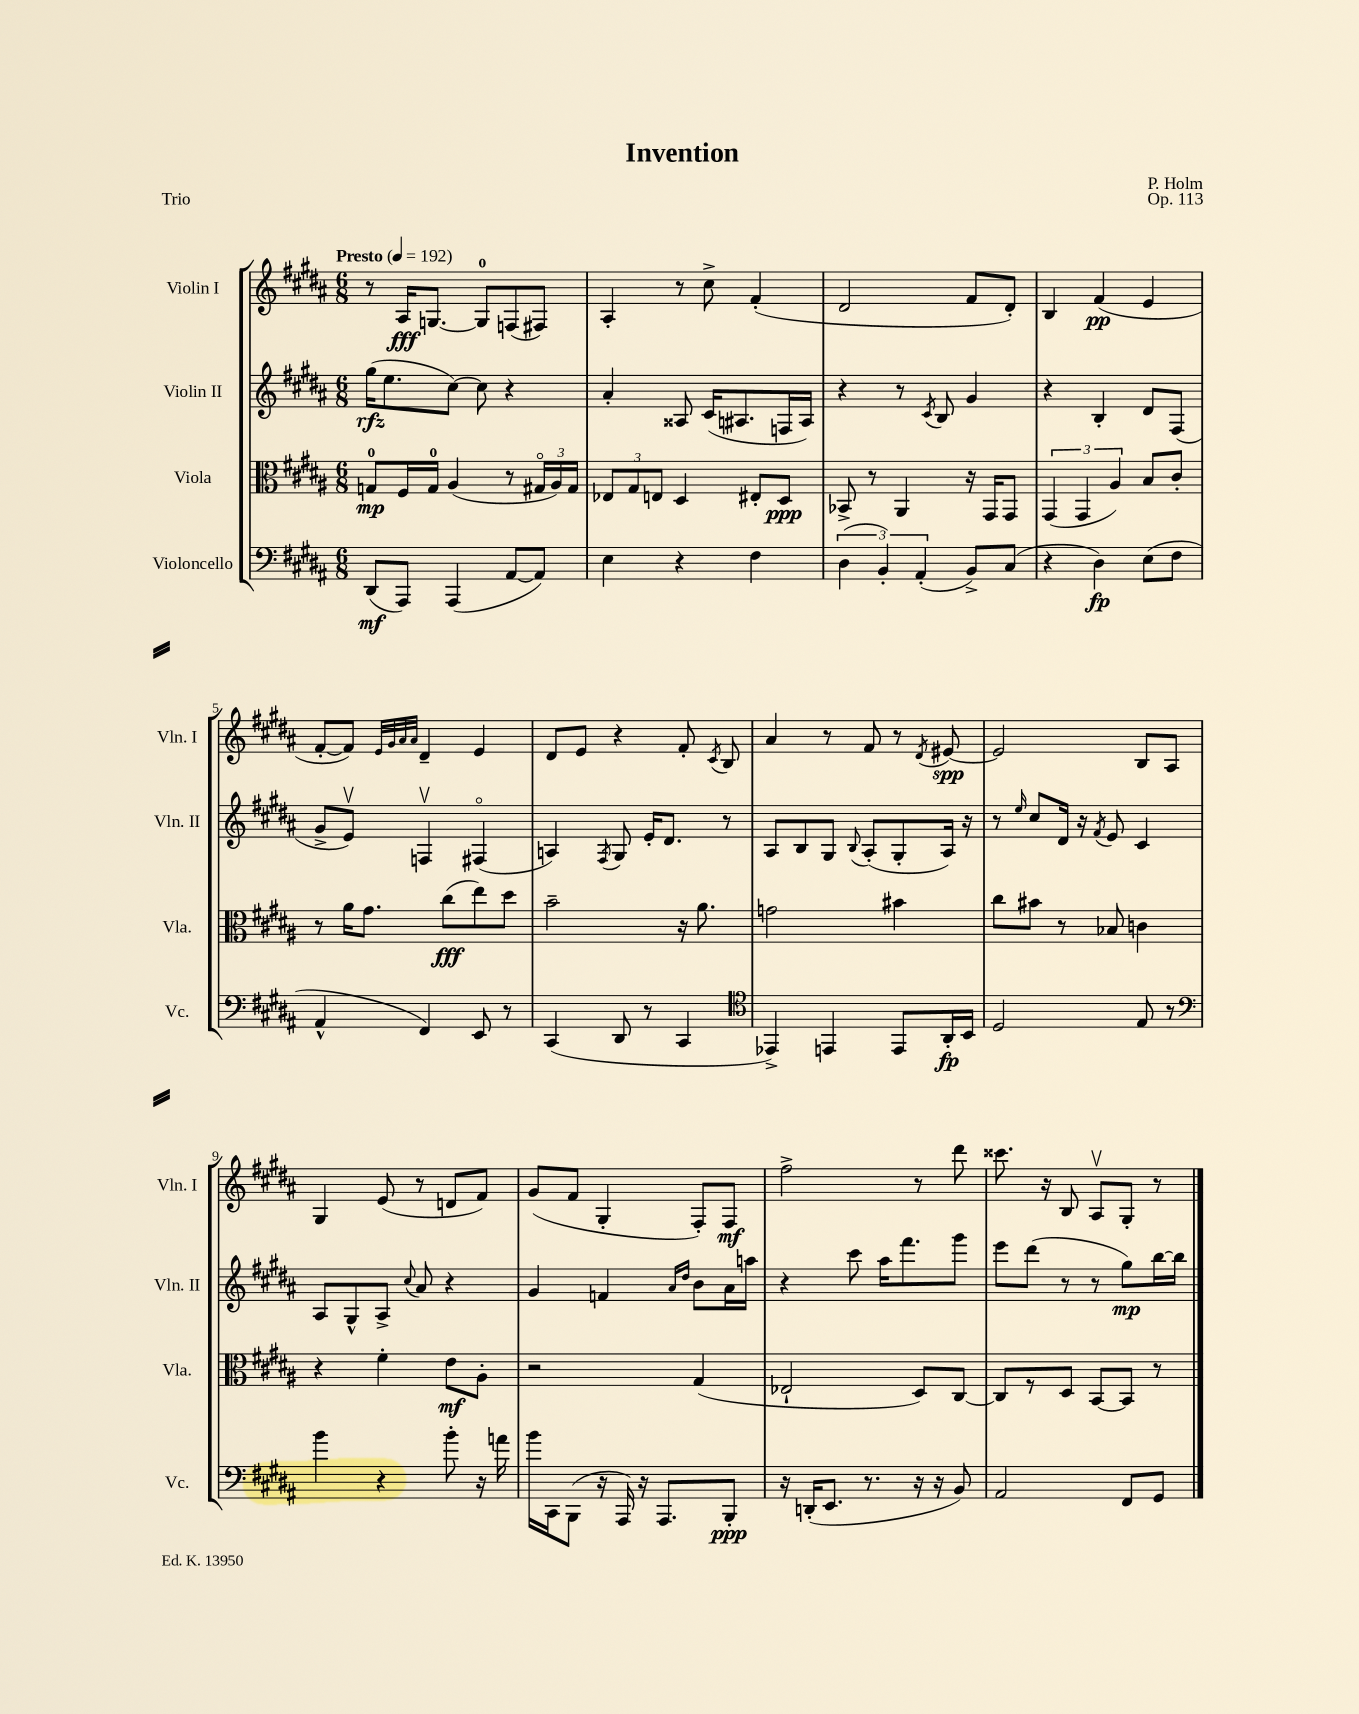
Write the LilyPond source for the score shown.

\header { title = "Invention" composer = "P. Holm" opus = "Op. 113" piece = "Trio" }
<<
\new StaffGroup <<
\new Staff = "s0" \with { instrumentName = "Violin I" shortInstrumentName = "Vln. I" } {
    \clef treble \key b \major \numericTimeSignature \time 6/8 \tempo "Presto" 4 = 192
    \autoBeamOff r8 ais16[\fff g8.]~ g8[-0 f8( fis8]) |
    ais4-. r8 cis''8-> fis'4-.( |
    dis'2 fis'8[ dis'8]-.) |
    b4 fis'4\pp( e'4 |
    fis'8[~-. fis'8]) \grace { e'32[ gis'32 ais'32 ais'32] } dis'4-- e'4 |
    dis'8[ e'8] r4 fis'8-. \acciaccatura { cis'8 } b8 |
    ais'4 r8 fis'8 r8 \acciaccatura { dis'8 } eis'8~\spp |
    eis'2 b8[ ais8] |
    gis4 e'8( r8 d'8[ fis'8]) |
    gis'8[( fis'8] gis4-. fis8[-.) fis8]\mf |
    fis''2-> r8 dis'''8 |
    cisis'''8. r16 b8 ais8[\upbow gis8]-. r8 \bar "|." |
}
\new Staff = "s1" \with { instrumentName = "Violin II" shortInstrumentName = "Vln. II" } {
    \clef treble \key b \major \numericTimeSignature \time 6/8
    \autoBeamOff gis''16[\rfz( e''8. cis''8]~) cis''8 r4 |
    ais'4-. aisis8 cis'16[( ais8. f16 ais16]) |
    r4 r8 \acciaccatura { cis'8 } b8 gis'4 |
    r4 b4-. dis'8[ fis8]( |
    gis'8[-> e'8]\upbow) f4\upbow fis4\flageolet( |
    a4) \acciaccatura { fis8 } gis8 e'16[-. dis'8.] r8 |
    ais8[ b8 gis8] \appoggiatura { b8 } ais8[-.( gis8-. ais16]) r16 |
    r8 \grace { e''16 } cis''8[ dis'16] r16 \acciaccatura { fis'8 } e'8 cis'4 |
    ais8[ gis8-^ ais8]-> \appoggiatura { cis''8 } ais'8 r4 |
    gis'4 f'4 \grace { ais'16[ dis''16] } b'8[ ais'16 a''16] |
    r4 cis'''8 ais''16[ fis'''8. gis'''8] |
    e'''8[ dis'''8]( r8 r8 gis''8[\mp) b''16~ b''16] \bar "|." |
}
\new Staff = "s2" \with { instrumentName = "Viola" shortInstrumentName = "Vla." } {
    \clef alto \key b \major \numericTimeSignature \time 6/8
    \autoBeamOff g8[-0\mp fis16 g16]-0 ais4( r8 \tuplet 3/2 { gis16[\flageolet ais16) gis16] } |
    \tuplet 3/2 { ees8[ gis8 e8] } dis4 eis8[-. dis8]\ppp |
    bes,8-> r8 ais,4 r16 gis,16[ gis,8] |
    \tuplet 3/2 { gis,4( gis,4 ais4) } b8[ cis'8]-. |
    r8 ais'16[ gis'8.] cis''8[\fff( e''8) dis''8] |
    b'2-- r16 ais'8. |
    g'2 bis'4 |
    cis''8[ bis'8] r8 bes8 c'4 |
    r4 fis'4-. e'8[\mf ais8]-. |
    r2 gis4( |
    ees2-! dis8[) cis8]~ |
    cis8[ r8 dis8] b,8[~ b,8] r8 \bar "|." |
}
\new Staff = "s3" \with { instrumentName = "Violoncello" shortInstrumentName = "Vc." } {
    \clef bass \key b \major \numericTimeSignature \time 6/8
    \autoBeamOff dis,8[\mf( ais,,8]) ais,,4( ais,8[~ ais,8]) |
    e4 r4 fis4 |
    \tuplet 3/2 { dis4( b,4-.) ais,4-.( } b,8[->) cis8]( |
    r4 dis4\fp) e8[( fis8] |
    ais,4-^ fis,4) e,8 r8 |
    cis,4( dis,8 r8 cis,4 |
    \clef tenor ees,4->) e,4 e,8[ ais,16-.\fp b,16] |
    dis2 e8 r8 |
    \clef bass b'4 r4 b'8-. r16 a'16 |
    b'16[ cis,16 b,,8]( r16 ais,,16) r16 ais,,8.[ b,,8]-.\ppp |
    r16 d,16[-.( e,8.] r8. r16 r16 b,8) |
    ais,2 fis,8[ gis,8] \bar "|." |
}
>>
>>
